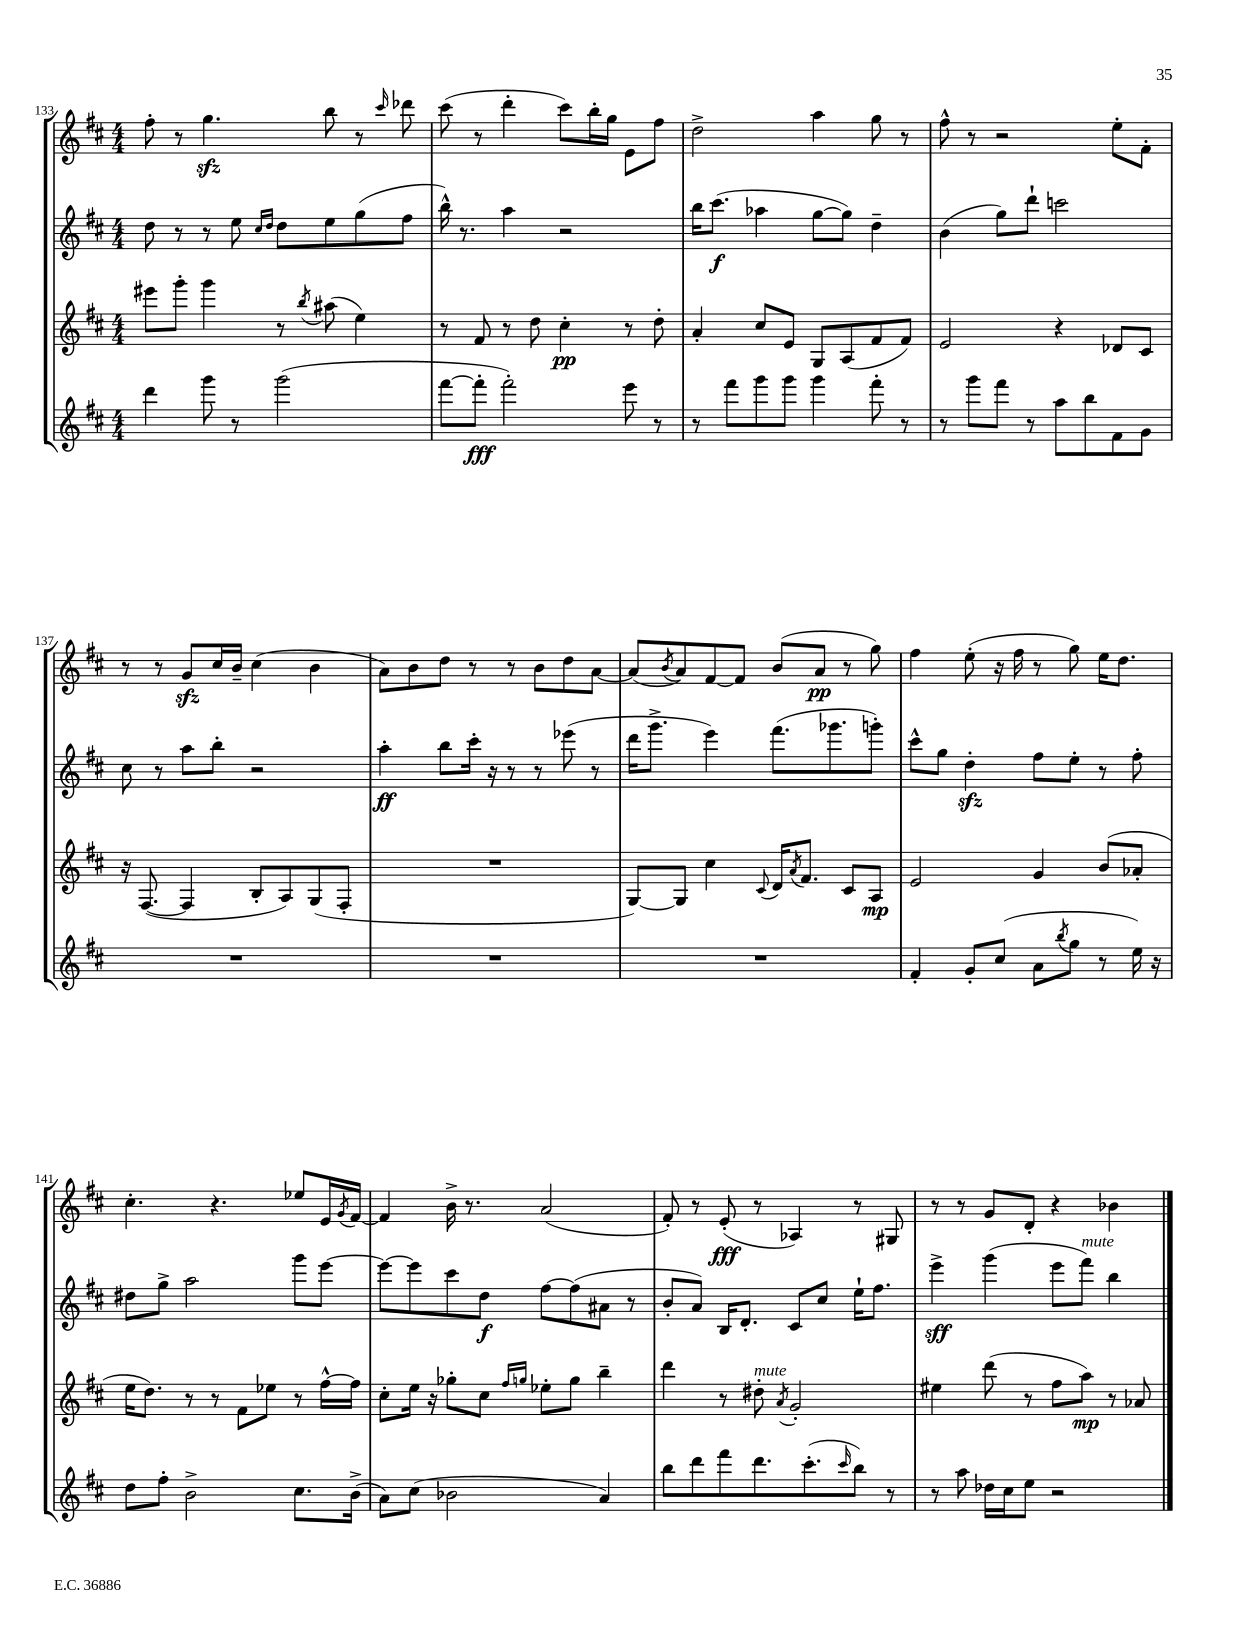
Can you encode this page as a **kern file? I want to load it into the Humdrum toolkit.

**kern	**kern	**kern	**kern
*staff4	*staff3	*staff2	*staff1
*clefG2	*clefG2	*clefG2	*clefG2
*k[f#c#]	*k[f#c#]	*k[f#c#]	*k[f#c#]
*M4/4	*M4/4	*M4/4	*M4/4
4ddd	8eee#	8dd	8ff#'
.	8ggg'	8r	8r
8ggg	4ggg	8r	4.gg
8r	.	8ee	.
.	.	16qqcc#	.
.	.	16qqdd	.
(2ggg	8r	8dd	.
.	8qbb	.	.
.	(8aa#	8ee	8bb
.	4ee)	(8gg	8r
.	.	.	16qqccc#
.	.	8ff#	8ddd-
=	=	=	=
[8fff#	8r	16bb^^)	(8ccc#
.	.	8.r	.
8fff#']	8f#	.	8r
2fff#')	8r	4aa	4ddd'
.	8dd	.	.
.	4cc#'	2r	8ccc#)
.	.	.	16bb'
.	.	.	16gg
8eee	8r	.	8e
8r	8dd'	.	8ff#
=	=	=	=
8r	4a'	16bb	2dd^
.	.	(8.ccc#	.
8fff#	.	.	.
8ggg	8cc#	4aa-	.
8ggg	8e	.	.
4ggg	8G	[8gg	4aa
.	(8A	8gg])	.
8fff#'	8f#	4dd~	8gg
8r	8f#)	.	8r
=	=	=	=
8r	2e	(4b	8ff#^^
8ggg	.	.	8r
8fff#	.	8gg)	2r
8r	.	8ddd`	.
8aa	4r	2ccc	.
8bb	.	.	.
8f#	8d-	.	8ee'
8g	8c#	.	8f#'
=	=	=	=
1r	16r	8cc#	8r
.	([8.F#	.	.
.	.	8r	8r
.	4F#]	8aa	8g
.	.	8bb'	16cc#
.	.	.	16b~
.	8B'	2r	(4cc#
.	8A)	.	.
.	(8G	.	4b
.	8F#'	.	.
=	=	=	=
1r	1r	4aa'	8a)
.	.	.	8b
.	.	8bb	8dd
.	.	16ccc#'	8r
.	.	16r	.
.	.	8r	8r
.	.	8r	8b
.	.	(8eee-	8dd
.	.	8r	[8a
=	=	=	=
1r	[8G)	16ddd	(8a]
.	.	8.ggg^	.
.	.	.	8qb
.	8G]	.	8a)
.	4cc#	4eee)	[8f#
.	.	.	8f#]
.	8qqc#	.	.
.	16d	(8.fff#	(8b
.	8qa	.	.
.	8.f#	.	.
.	.	.	8a
.	.	8.ggg-	.
.	8c#	.	8r
.	8A	8ggg')	8gg)
=	=	=	=
4f#'	2e	8ccc#^^	4ff#
.	.	8gg	.
8g'	.	4dd'	(8ee'
(8cc#	.	.	16r
.	.	.	16ff#
8a	4g	8ff#	8r
8qbb	.	.	.
8gg	.	8ee'	8gg)
8r	(8b	8r	16ee
.	.	.	8.dd
16ee)	8a-'	8ff#'	.
16r	.	.	.
=	=	=	=
8dd	16ee	8dd#	4.cc#'
.	8.dd)	.	.
8ff#'	.	8gg^	.
2b^	8r	2aa	.
.	8r	.	4.r
.	8f#	.	.
.	8ee-	.	.
8.cc#	8r	8ggg	8ee-
.	[16ff#^^	[8eee	16e
.	.	.	8qg
(16b^	16ff#]	.	[16f#
=	=	=	=
8a)	8cc#'	8eee_	4f#]
(8cc#	16ee	8eee]	.
.	16r	.	.
2b-	8gg-'	8ccc#	16b^
.	.	.	8.r
.	8cc#	8dd	.
.	16qqff#	.	.
.	16qqgg	.	.
.	8ee-'	[8ff#	(2a
.	8gg	(8ff#]	.
4a)	4bb~	8a#	.
.	.	8r	.
=	=	=	=
8bb	4ddd	8b'	8f#')
8ddd	.	8a)	8r
8fff#	8r	16B	(8e'
.	.	8.d'	.
8.ddd	8dd#'	.	8r
.	8qa	.	.
.	2g'	8c#	4A-)
(8.ccc#'	.	.	.
.	.	8cc#	.
16qqccc#	.	.	.
8bb)	.	16ee`	8r
.	.	8.ff#	.
8r	.	.	8G#
=	=	=	=
8r	4ee#	4eee^	8r
8aa	.	.	8r
16dd-	(8ddd	(4ggg	8g
16cc#	.	.	.
8ee	8r	.	8d'
2r	8ff#	8eee	4r
.	8aa)	8fff#)	.
.	8r	4bb	4b-
.	8a-	.	.
==	==	==	==
*-	*-	*-	*-
